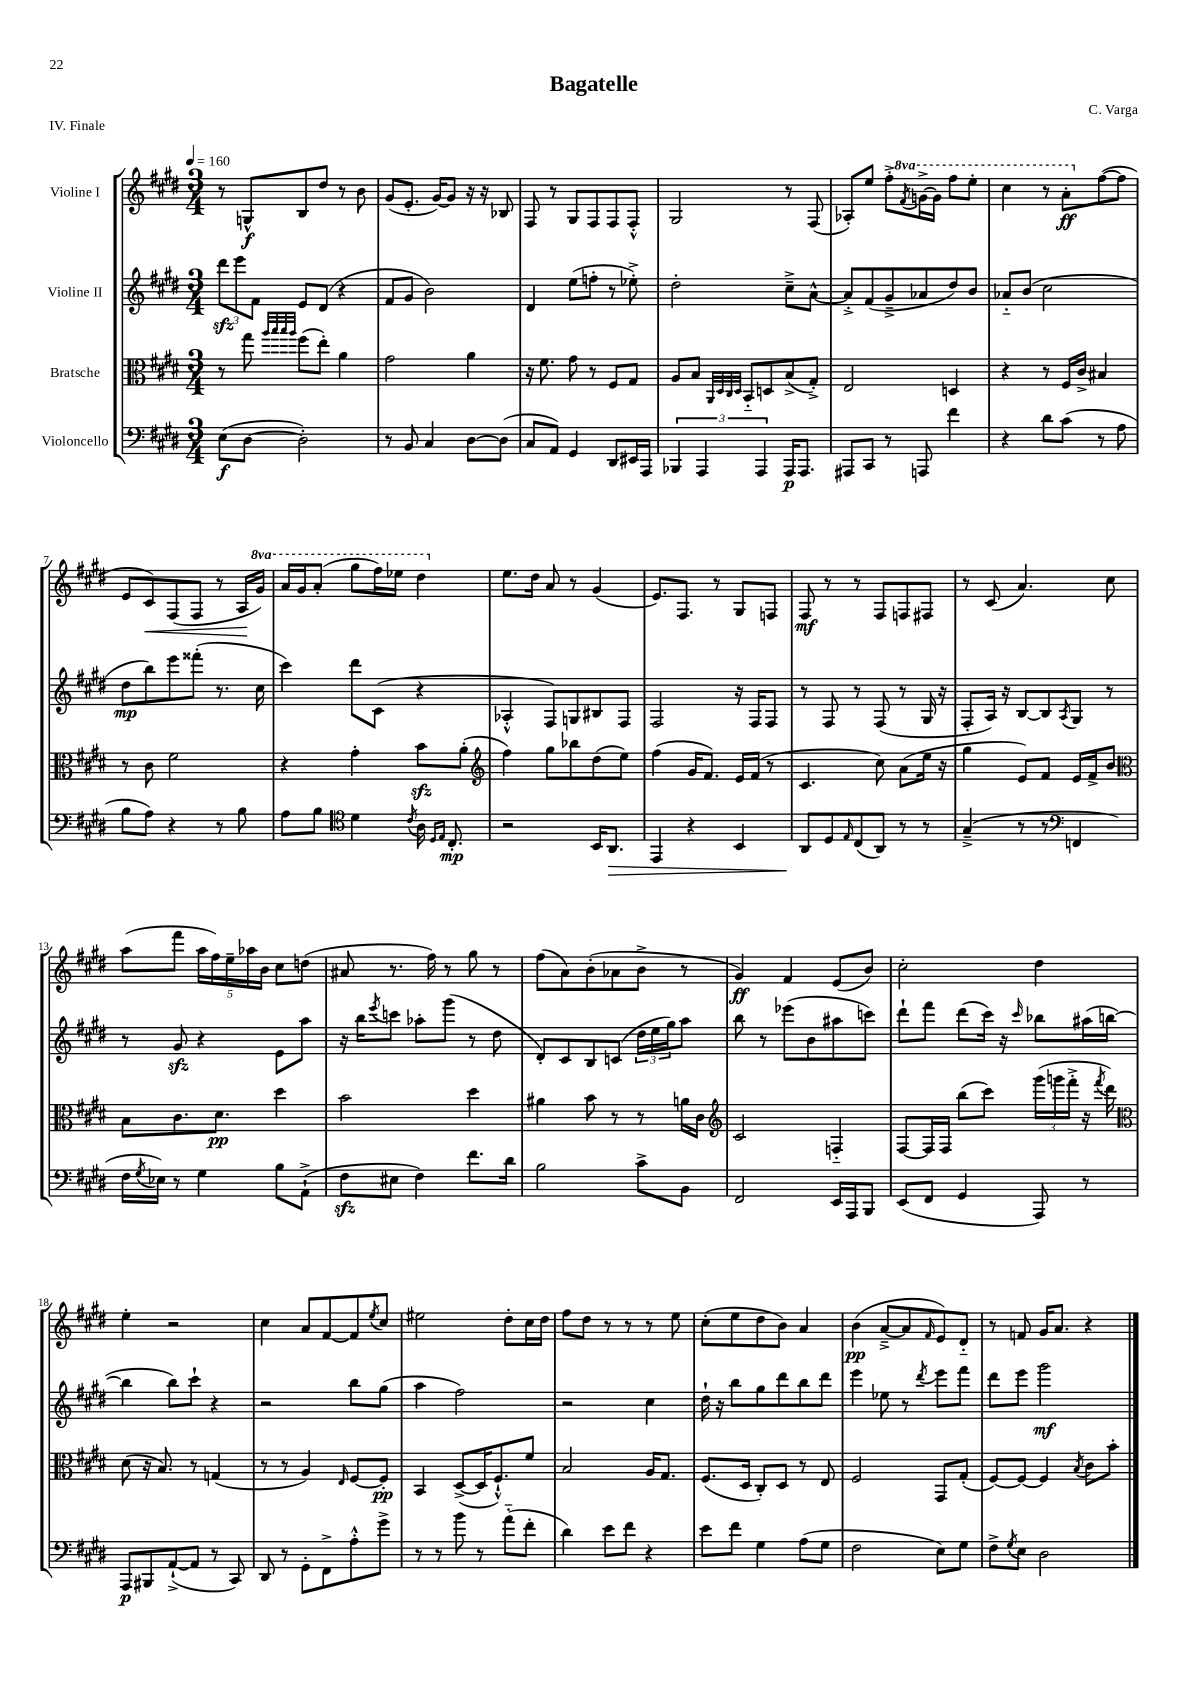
\header { title = "Bagatelle" composer = "C. Varga" piece = "IV. Finale" }
<<
\new StaffGroup <<
\new Staff = "s0" \with { instrumentName = "Violine I" } {
    \clef treble \key e \major \numericTimeSignature \time 3/4 \set Staff.ottavationMarkups = #ottavation-simple-ordinals \tempo 4 = 160
    r8 g8-^\f b8 dis''8 r8 b'8 |
    gis'8( e'8.-. gis'16~) gis'8 r16 r16 bes8 |
    fis8 r8 gis8 fis8 fis8 fis8-.-^ |
    gis2 r8 fis8( |
    aes8-.) e''8 fis''8-.-> \ottava #1 \acciaccatura { fis''8 } g''16~-> g''16 fis'''8 e'''8-. |
    cis'''4 r8 a''8-.\ff \ottava #0 fis''8~( fis''8 |
    e'8 cis'8\<) fis8( fis8 r8 a16\! \ottava #1 gis''16) |
    a''16 gis''16 a''8-.( gis'''8 fis'''16) ees'''16 dis'''4 \ottava #0 |
    e''8. dis''16 a'8 r8 gis'4( |
    e'8.) fis8. r8 gis8 f8 |
    fis8\mf r8 r8 fis8 f8 fis8 |
    r8 cis'8( a'4.) cis''8 |
    a''8( fis'''8 \tuplet 5/4 { a''16 fis''16) e''16-- aes''16 b'16 } cis''8 d''8( |
    ais'8 r8. fis''16) r8 gis''8 r8 |
    fis''8( a'8) b'8-.( aes'8 b'8-> r8 |
    gis'4\ff) fis'4 e'8( b'8) |
    cis''2-. dis''4 |
    e''4-. r2 |
    cis''4 a'8 fis'8~ fis'8 \acciaccatura { e''8 } cis''8 |
    eis''2 dis''8-. cis''16 dis''16 |
    fis''8 dis''8 r8 r8 r8 e''8 |
    cis''8-.( e''8 dis''8 b'8) a'4 |
    b'4\pp( a'8~---> a'8 \grace { fis'16 } e'8) dis'8-_ |
    r8 f'8 gis'16 a'8. r4 \bar "|." |
}
\new Staff = "s1" \with { instrumentName = "Violine II" } {
    \clef treble \key e \major \numericTimeSignature \time 3/4
    \tuplet 3/2 { dis'''8\sfz e'''8 fis'8 } e'8 dis'8( r4 |
    fis'8 gis'8 b'2) |
    dis'4 e''8( f''8-. r8 ees''8-.->) |
    dis''2-. cis''8---> a'8~-^ |
    a'8-.-> fis'8( gis'8---> aes'8 dis''8) b'8 |
    aes'8-_ b'8( cis''2 |
    dis''8\mp b''8) e'''8 fisis'''8-.( r8. cis''16 |
    cis'''4) dis'''8 cis'8( r4 |
    aes4-.-^ fis8) g8 bis8 fis8 |
    fis2 r16 fis16 fis8 |
    r8 fis8 r8 fis8( r8 gis16 r16 |
    fis8-. a16) r16 b8~ b8 \acciaccatura { a8 } gis8 r8 |
    r8 gis'8\sfz r4 e'8 a''8 |
    r16 b''16 \acciaccatura { e'''8 } c'''8 aes''8-. gis'''8( r8 dis''8 |
    dis'8-.) cis'8 b8 c'8( \tuplet 3/2 { dis''16 e''16 gis''16) } a''8 |
    b''8 r8 ees'''8( b'8 ais''8 c'''8) |
    dis'''8-! fis'''8 dis'''8( cis'''16) r16 \grace { cis'''16 } bes''8 ais''16( b''16~ |
    b''4 b''8) cis'''8-! r4 |
    r2 b''8 gis''8( |
    a''4 fis''2) |
    r2 cis''4 |
    dis''16-! r16 b''8 gis''8 dis'''8 b''8 dis'''8 |
    e'''4 ees''8 r8 \acciaccatura { dis'''8 } e'''8 fis'''8 |
    dis'''8 e'''8 gis'''2\mf \bar "|." |
}
\new Staff = "s2" \with { instrumentName = "Bratsche" } {
    \clef alto \key e \major \numericTimeSignature \time 3/4
    r8 gis''8 \grace { a''32 b''32 b''32 a''32 } fis''8( e''8-.) a'4 |
    gis'2 a'4 |
    r16 fis'8. gis'8 r8 fis8 gis8 |
    a8 b8 \grace { a,32 dis32 cis32 dis32 } b,8-_ d8 b8->( gis8-.->) |
    e2 d4 |
    r4 r8 fis16 cis'16-> bis4 |
    r8 cis'8 fis'2 |
    r4 gis'4-. b'8\sfz a'8-.( |
    \clef treble fis''4) gis''8 bes''8 dis''8( e''8) |
    fis''4( gis'16 fis'8.) e'16 fis'16( r8 |
    cis'4. cis''8) a'8( e''16 r16 |
    gis''4 e'8) fis'8 e'16 fis'16-> b'8 |
    \clef alto b8 cis'8. dis'8.\pp dis''4 |
    b'2 dis''4 |
    ais'4 b'8 r8 r8 a'16 cis'16 |
    \clef treble cis'2 f4-_ |
    fis8~ fis16 fis16 b''8( cis'''8) \tuplet 3/2 { gis'''16( g'''16 fis'''16-.-> } r16 \acciaccatura { fis'''8 } dis'''16) |
    \clef alto dis'8( r16 b8.) r8 g4( |
    r8 r8 a4) \grace { e16 } fis8~ fis8-.\pp |
    b,4 dis8~->( dis16 fis8.-!-^) fis'8 |
    b2 a16 gis8. |
    fis8.( dis16 cis8-.) dis8 r8 e8 |
    fis2 gis,8 gis8-.( |
    fis8~) fis8~ fis4 \acciaccatura { b8 } cis'8 b'8-. \bar "|." |
}
\new Staff = "s3" \with { instrumentName = "Violoncello" } {
    \clef bass \key e \major \numericTimeSignature \time 3/4
    e8\f( dis8~ dis2-.) |
    r8 b,8 cis4 dis8~ dis8( |
    cis8 a,8) gis,4 dis,8 eis,16 a,,16 |
    \tuplet 3/2 { bes,,4 a,,4 a,,4 } a,,16\p a,,8. |
    ais,,8 cis,8 r8 a,,8 fis'4 |
    r4 dis'8 cis'8( r8 a8 |
    b8 a8) r4 r8 b8 |
    a8 b8 \clef tenor dis'4 \acciaccatura { cis'8 } a16 \grace { dis16 e16 } cis8.-.\mp |
    r2 b,16 a,8.\> |
    e,4 r4 b,4 |
    a,8\! dis8 \grace { e16 } cis8( a,8) r8 r8 |
    gis4--->( r8 r8 \clef bass f,4 |
    fis16 \acciaccatura { gis8 } ees16) r8 gis4 b8 a,8-!->( |
    fis8\sfz eis8 fis4) fis'8. dis'16 |
    b2 cis'8-> b,8 |
    fis,2 e,16 a,,16 b,,8 |
    e,8( fis,8 gis,4 a,,8) r8 |
    a,,8\p bis,,8 a,8~-!->( a,8 r8 cis,8) |
    dis,8 r8 gis,8-. fis,8-> a8-.-^ gis'8-> |
    r8 r8 b'8 r8 a'8-_( fis'8-. |
    dis'4) e'8 fis'8 r4 |
    e'8 fis'8 gis4 a8( gis8 |
    fis2 e8) gis8 |
    fis8-> \acciaccatura { gis8 } e8 dis2 \bar "|." |
}
>>
>>
